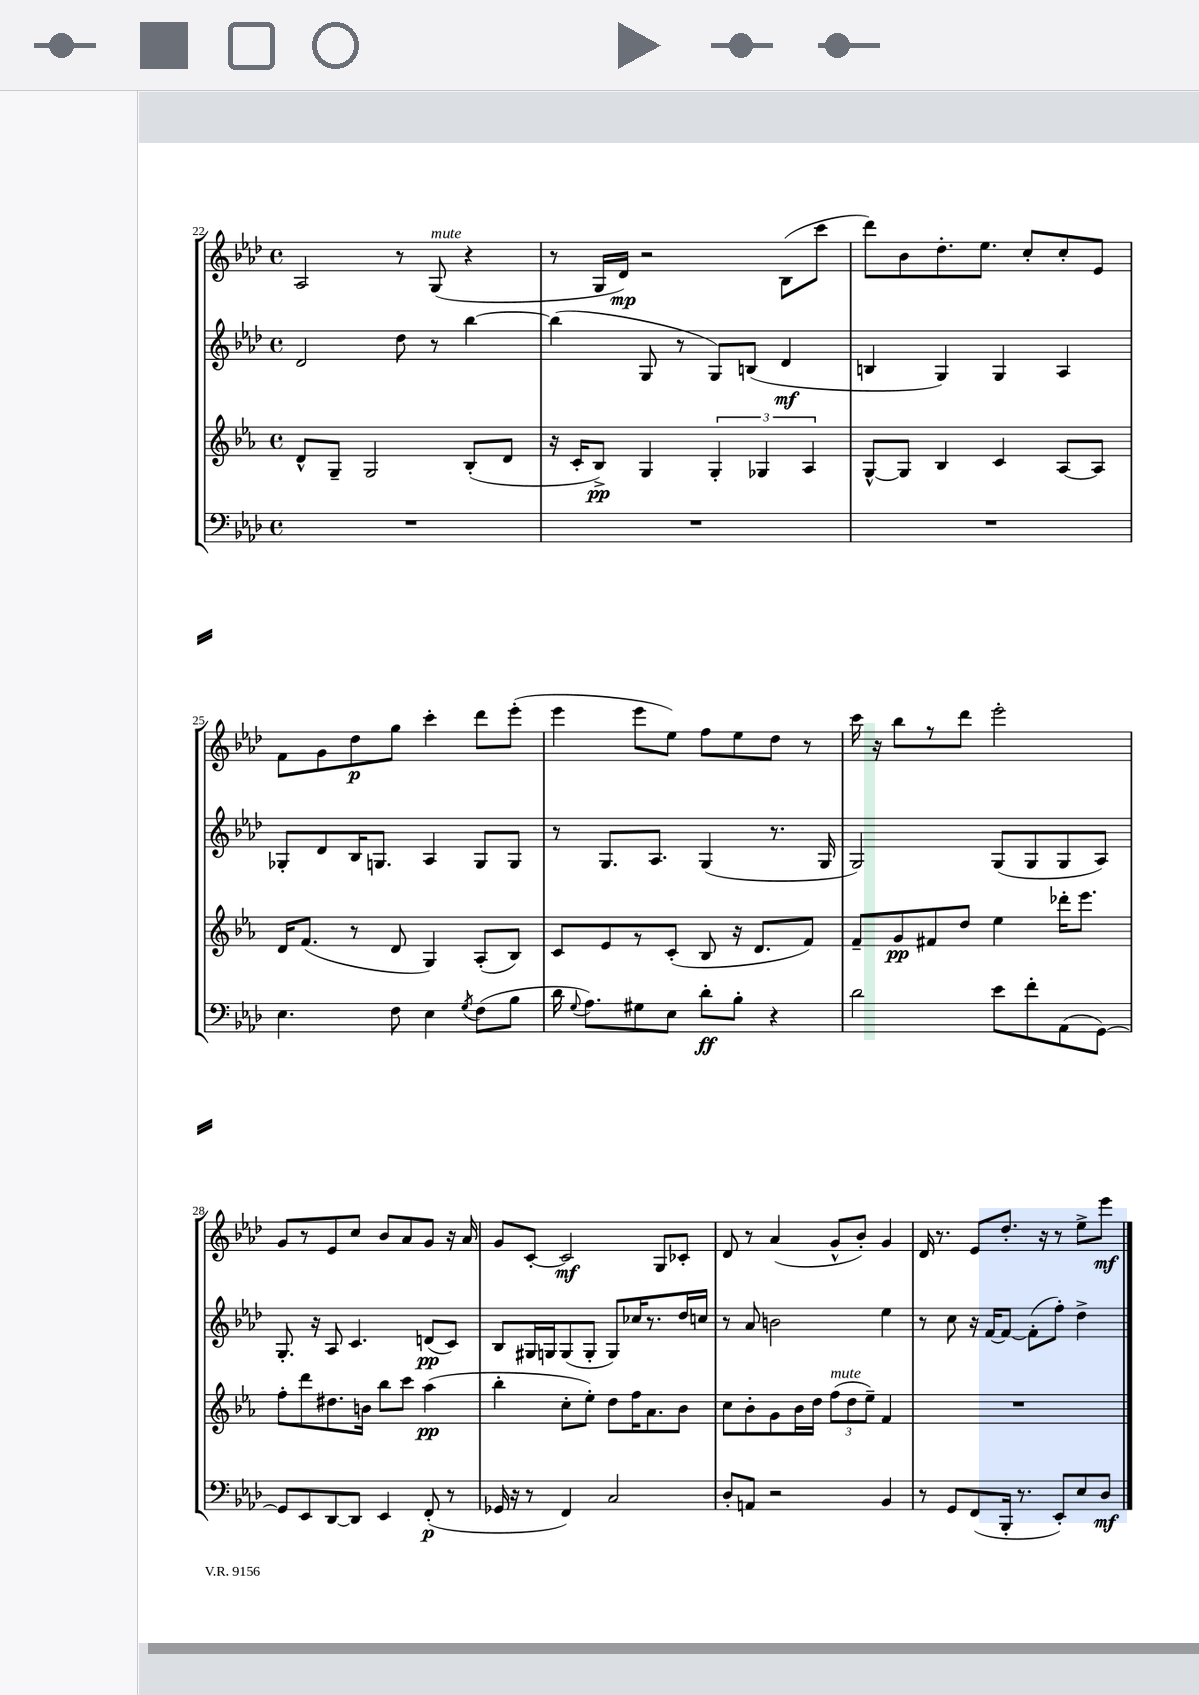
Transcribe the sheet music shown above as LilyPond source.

<<
\new StaffGroup <<
\new Staff = "s0" {
    \clef treble \key aes \major \defaultTimeSignature \time 4/4
    \autoBeamOff aes2 r8 g8^\markup { \italic "mute" }( r4 |
    r8 g16[ des'16]\mp) r2 bes8[( c'''8] |
    des'''8[) bes'8 des''8.-. ees''8.] c''8[-. c''8-. ees'8] |
    f'8[ g'8 des''8\p g''8] c'''4-. des'''8[ ees'''8]-.( |
    ees'''4 ees'''8[ ees''8]) f''8[ ees''8 des''8] r8 |
    c'''16 r16 bes''8[ r8 des'''8] ees'''2-. |
    g'8[ r8 ees'8 c''8] bes'8[ aes'8 g'8] r16 aes'16 |
    g'8[ c'8]~-. c'2\mf g8[ ces'8]-. |
    des'8 r8 aes'4( g'8[-^ bes'8]-.) g'4 |
    des'16 r8. ees'8[ des''8.]-. r16 r8 ees''8[-> ees'''8]\mf \bar "|." |
}
\new Staff = "s1" {
    \clef treble \key aes \major \defaultTimeSignature \time 4/4
    \autoBeamOff des'2 des''8 r8 bes''4~ |
    bes''4( g8 r8 g8[) b8]( des'4\mf |
    b4 g4) g4 aes4 |
    ges8[-. des'8 bes16 g8.] aes4 g8[ g8] |
    r8 g8.[ aes8.] g4( r8. g16 |
    g2) g8[( g8 g8 aes8]) |
    g8.-. r16 aes8 c'4. d'8[\pp( c'8]) |
    bes8[ gis16 g16 g8( g8]-. g8[) ces''16 r8. des''16 c''16] |
    r8 aes'8 b'2 ees''4 |
    r8 c''8 r16 f'16[~ f'8]~ f'8[-.( f''8]-.) des''4-> \bar "|." |
}
\new Staff = "s2" {
    \clef treble \key ees \major \defaultTimeSignature \time 4/4
    \autoBeamOff d'8[-^ g8]-- g2 bes8[-.( d'8] |
    r16 c'16[-. bes8]->\pp) g4 \tuplet 3/2 { g4-. ges4 aes4 } |
    g8[~-^ g8] bes4 c'4 aes8[~ aes8] |
    d'16[ f'8.]( r8 d'8 g4) aes8[-.( bes8]) |
    c'8[ ees'8 r8 c'8]-.( bes8 r16 d'8.[ f'8]) |
    f'8[-- g'8\pp fis'8 d''8] ees''4 des'''16[-. ees'''8.] |
    f''8[-. d'''8 dis''8. b'16] bes''8[ c'''8] aes''4\pp( |
    bes''4-. c''8[-. ees''8]-.) d''8[ f''16 aes'8. bes'8] |
    c''8[ bes'8-. g'8 bes'16 d''16] \tuplet 3/2 { f''8[^\markup { \italic "mute" }( d''8 ees''8]--) } f'4 |
    R1 \bar "|." |
}
\new Staff = "s3" {
    \clef bass \key aes \major \defaultTimeSignature \time 4/4
    \autoBeamOff R1 |
    R1 |
    R1 |
    ees4. f8 ees4 \acciaccatura { g8 } f8[( bes8] |
    des'16 \appoggiatura { g8 } aes8.[) gis8 ees8] des'8[-.\ff bes8]-. r4 |
    des'2 ees'8[ f'8-. aes,8( g,8]~) |
    g,8[ ees,8 des,8~ des,8] ees,4 f,8-.\p( r8 |
    ges,16 r16 r8 f,4) c2 |
    des8[-. a,8] r2 bes,4 |
    r8 g,8[ f,8( bes,,16]-. r8. ees,8[-.) ees8 des8]\mf \bar "|." |
}
>>
>>
\layout { \context { \Score currentBarNumber = #22 } }
